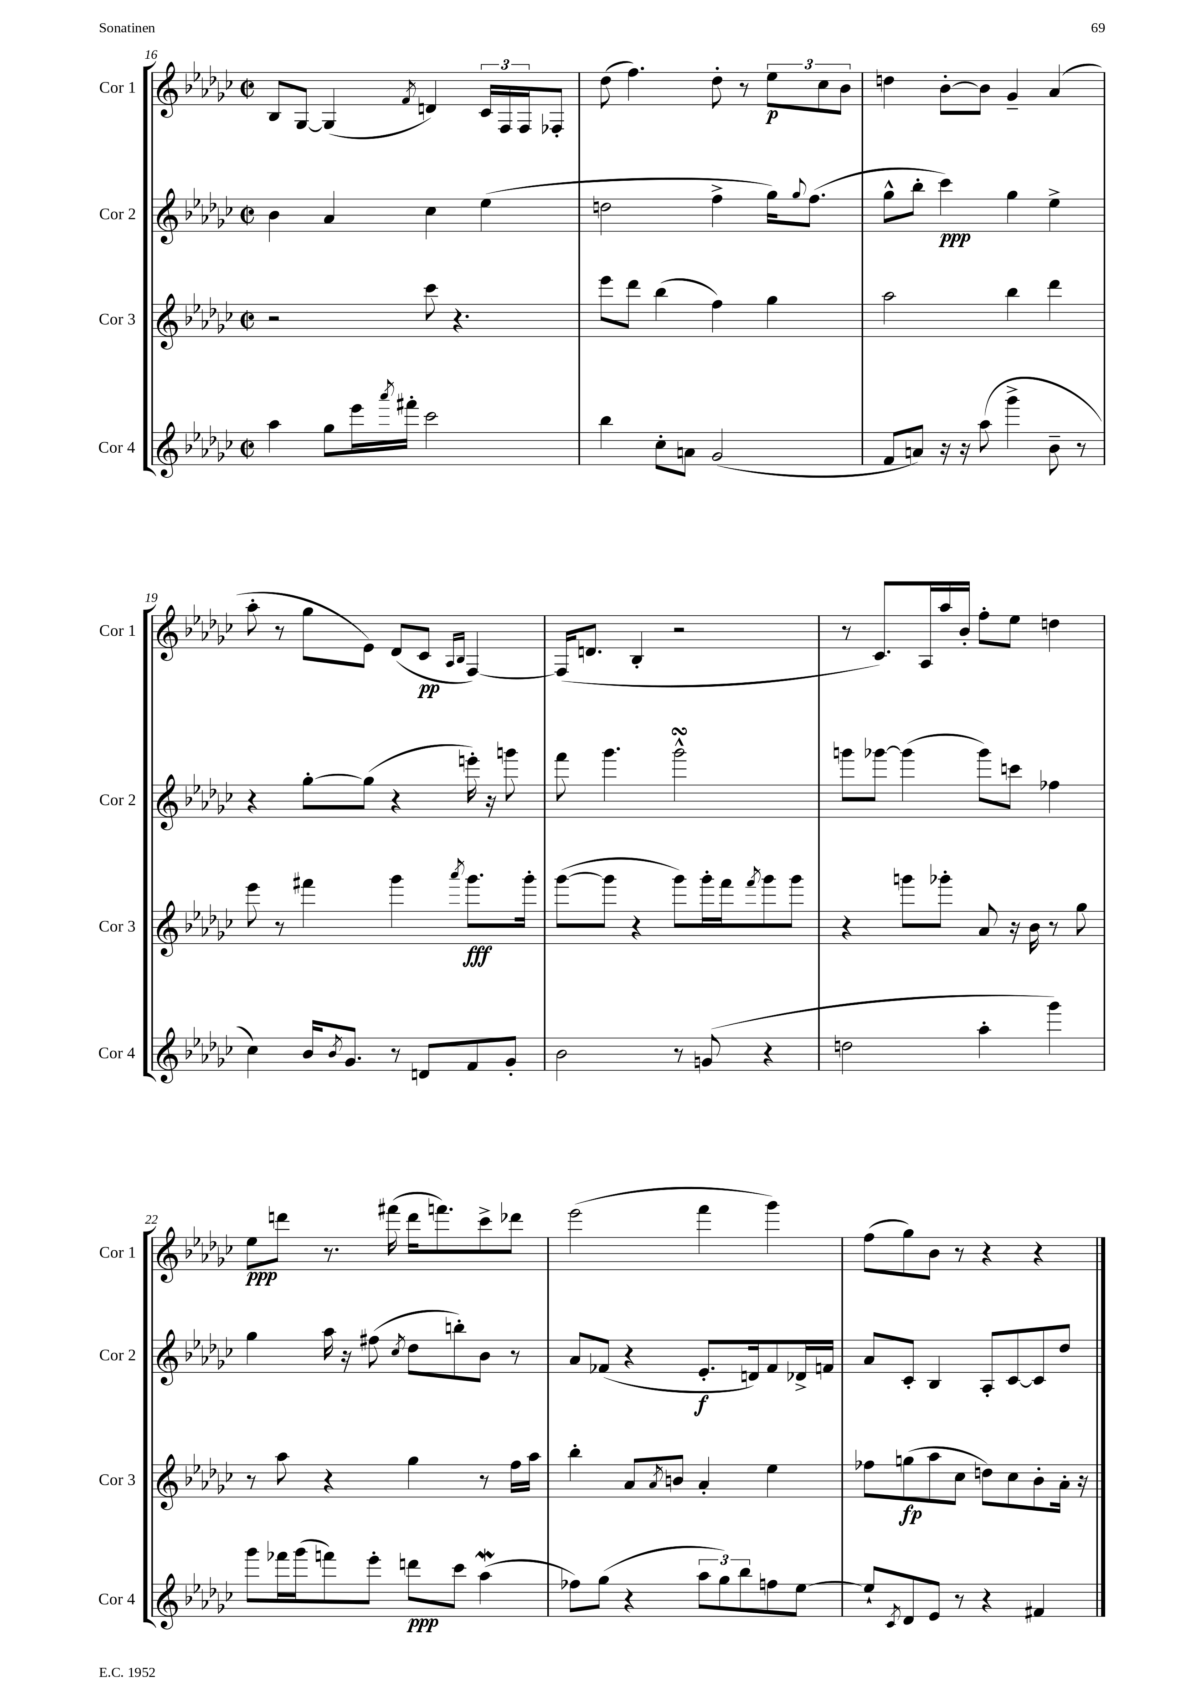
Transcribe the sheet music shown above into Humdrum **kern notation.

**kern	**kern	**kern	**kern
*staff4	*staff3	*staff2	*staff1
*clefG2	*clefG2	*clefG2	*clefG2
*k[b-e-a-d-g-c-]	*k[b-e-a-d-g-c-]	*k[b-e-a-d-g-c-]	*k[b-e-a-d-g-c-]
*M2/2	*M2/2	*M2/2	*M2/2
*met(c|)	*met(c|)	*met(c|)	*met(c|)
4aa-\	2r	4b-\	8B-/L
.	.	.	[8G-/J
8gg-\L	.	4a-/	(4G-/]
16eee-\L	.	.	.
8qaaa-/	.	.	.
16fff#'\JJ	.	.	.
.	.	.	8qf/
2ccc-\	8ccc-\	4cc-\	4d/)
.	4.r	.	.
.	.	(4ee-\	24c-/LL
.	.	.	24F/
.	.	.	24F/J
.	.	.	8F-'/J
=	=	=	=
4bb-\	8eee-\L	2dd\	(8dd-\
.	8ddd-\J	.	4.ff\)
8cc-'\L	(4bb-\	.	.
8a\J	.	.	.
(2g-/	4ff\)	4ff^\	8dd-'\
.	.	.	8r
.	4gg-\	16gg-\LK)	12ee-\L
.	.	8qqgg-/	.
.	.	(8.ff\J	.
.	.	.	12cc-\
.	.	.	12b-\J
=	=	=	=
8f/L	2aa-\	8gg-^^\L	4dd\
8a/J)	.	8bb-'\J	.
16r	.	4ccc-\)	[8b-'\L
16r	.	.	.
(8aa-\	.	.	8b-\]J
4ggg-^\	4bb-\	4gg-\	4g-~/
8b-~\	4ddd-\	4ee-^\	(4a-/
8r	.	.	.
=	=	=	=
4cc-\)	8eee-\	4r	8aa-'\
.	8r	.	8r
16b-/LK	4fff#\	[8gg-'\L	8gg-\L
8qb-/	.	.	.
8.g-/J	.	.	.
.	.	(8gg-\]J	8e-\J)
8r	4ggg-\	4r	(8d-/L
8d/L	.	.	8c-/J
.	.	.	16qqA-/LL
.	8qaaa-/	.	16qqB-/JJ
8f/	8.ggg-\L	16eee'\)	[4F/)
.	.	16r	.
8g-'/J	.	8ggg\	.
.	16ggg-'\Jk	.	.
=	=	=	=
2b-\	([8ggg-\L	8fff\	(16F/]LK
.	.	.	8.d/J
.	8ggg-\]J	4.ggg-\	.
.	4r	.	4B-'/
8r	8ggg-\L)	2ggg-^^\	2r
(8g/	16ggg-'\L	.	.
.	16fff\J	.	.
.	8qfff/	.	.
4r	8ggg-\	.	.
.	8ggg-\J	.	.
=	=	=	=
2dd\	4r	8ggg\L	8r
.	.	[8ggg-\J	8.c-/L)
.	8ggg\L	(4ggg-\]	.
.	.	.	16A-/L
.	8ggg-'\J	.	16aa-/
.	.	.	16b-'/JJ
4aa-'\	8a-/	8ggg-\L)	8ff'\L
.	16r	8ccc\J	8ee-\J
.	16b-\	.	.
4ggg-\)	8r	4ff-\	4dd\
.	8gg-\	.	.
=	=	=	=
8ggg-\L	8r	4gg-\	8ee-\L
16fff-\L	8aa-\	.	8ddd\J
(16ggg-\J	.	.	.
8fff\)	4r	16aa-\	8.r
.	.	16r	.
8eee-'\J	.	(8ff#\	.
.	.	.	(16fff#\
.	.	8qcc-/	.
8ddd\L	4gg-\	8dd-\L	16ddd\LK
.	.	.	8.fff\)
8ccc-\J	.	8bb'\)	.
(4aa-\	8r	8b-\J	8ccc-^\
.	16ff\LL	8r	8ddd-\J
.	16aa-\JJ	.	.
=	=	=	=
8ff-\L)	4bb-'\	8a-/L	(2eee-\
(8gg-\J	.	(8f-/J	.
4r	8a-/L	4r	.
.	8qa-/	.	.
.	8b/J	.	.
12aa-\L	4a-'/	8.e-'/L	4fff\
12gg-\)	.	.	.
12bb-\	.	.	.
.	.	16d/k)	.
8ff\	4ee-\	8f-/	4ggg-\)
[8ee-\J	.	16d-^/L	.
.	.	16f/JJ	.
=	=	=	=
8ee-`/]L	8ff-\L	8a-/L	(8ff\L
8qc-/	.	.	.
8d-/	(8gg\	8c-'/J	8gg-\)
8e-/J	8aa-\	4B-/	8b-\J
8r	8cc-\J	.	8r
4r	8dd\L)	8A-'/L	4r
.	8cc-\	[8c-/	.
4f#/	8b-'\	8c-/]	4r
.	16a-'\Jk	8dd-/J	.
.	16r	.	.
==	==	==	==
*-	*-	*-	*-
